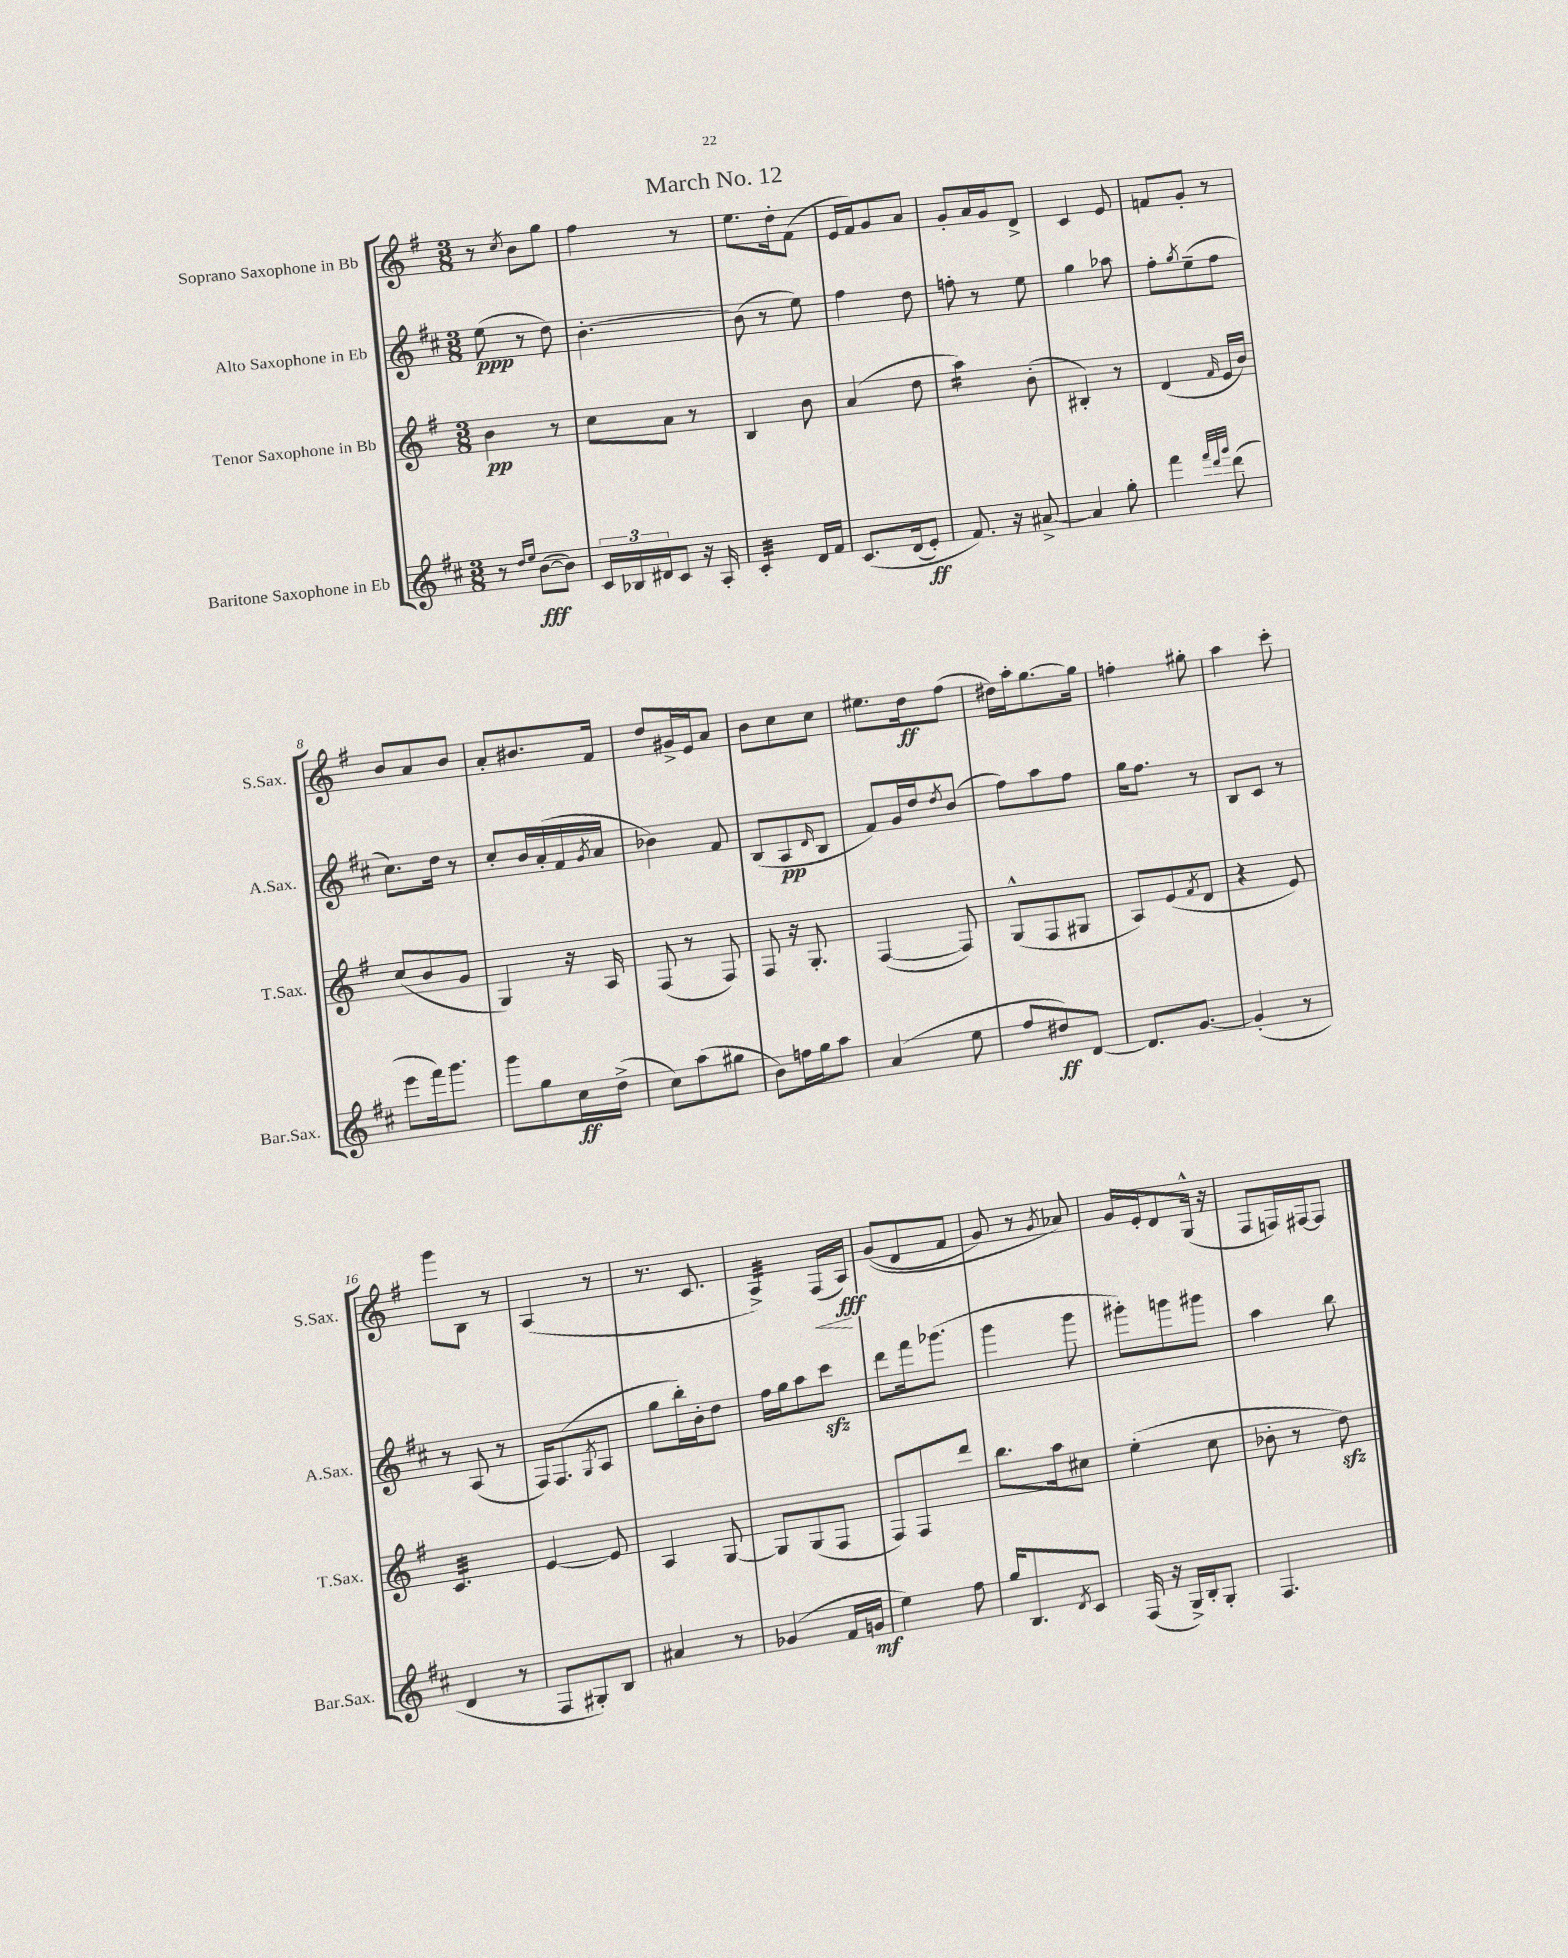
\header { title = "March No. 12" }
<<
\new StaffGroup <<
\new Staff = "s0" \with { instrumentName = "Soprano Saxophone in Bb" shortInstrumentName = "S.Sax." } {
    \clef treble \key g \major \numericTimeSignature \time 3/8
    r8 \acciaccatura { c''8 } b'8 g''8 |
    fis''4 r8 |
    e''8. d''16-. fis'8( |
    e'16 fis'16) g'8 a'8 |
    g'8-. a'16 g'16 d'8-> |
    c'4 e'8 |
    f'8 g'8-. r8 |
    b'8 a'8 b'8 |
    a'8-. bis'8. fis'16 |
    d''8 gis'16-> e'16 a'8 |
    b'8 c''8 c''8 |
    eis''8. d''16\ff fis''8( |
    dis''16) a''16-. g''8.~ g''16 |
    f''4-. gis''8-. |
    a''4 c'''8-. |
    g'''8 b8 r8 |
    a4( r8 |
    r8. c'8. |
    a4:32->) fis16\<( a16\fff\!) |
    g'8(\( d'8 fis'8 |
    g'8) r8 \acciaccatura { g'8 } aes'8\) |
    g'16 e'16-. d'8 g16-^( r16 |
    fis8 f16) fis16~ fis8 \bar "|." |
}
\new Staff = "s1" \with { instrumentName = "Alto Saxophone in Eb" shortInstrumentName = "A.Sax." } {
    \clef treble \key d \major \numericTimeSignature \time 3/8
    e''8\ppp( r8 d''8) |
    b'4.~-. |
    b'8( r8 e''8) |
    fis''4 d''8 |
    f''8-. r8 e''8 |
    g''4 aes''8 |
    fis''8-. \acciaccatura { g''8 } e''8--( fis''8 |
    cis''8.) d''16 r8 |
    cis''8-. b'16 a'16-.( fis'16 \acciaccatura { g'8 } a'16 |
    bes'4) fis'8 |
    b8( a8\pp \grace { d'16 } b8 |
    fis'8) g'16 d''16 \acciaccatura { d''8 } b'8( |
    fis''8) a''8 fis''8 |
    g''16 fis''8. r8 |
    b8 cis'8 r8 |
    r8 a8( r8 |
    fis16) fis8.( \acciaccatura { g8 } a8 |
    g''8 b''16-.) b'16-. d''8 |
    fis''16 g''16 a''8 cis'''8\sfz |
    d'''8 fis'''16 ges'''8.( |
    g'''4 g'''8 |
    gis'''8-.) g'''8 gis'''8 |
    a''4 b''8 \bar "|." |
}
\new Staff = "s2" \with { instrumentName = "Tenor Saxophone in Bb" shortInstrumentName = "T.Sax." } {
    \clef treble \key g \major \numericTimeSignature \time 3/8
    b'4\pp r8 |
    c''8 a'8 r8 |
    b4 b'8 |
    a'4( d''8 |
    a''4:16) b'8-.( |
    bis4-.) r8 |
    d'4( \grace { fis'16 } e'16 b'16) |
    c''8( b'8 g'8 |
    g4) r16 a16 |
    fis8( r8 fis8) |
    fis8 r16 g8.-. |
    fis4~( fis8) |
    g8-^( fis8 gis8 |
    a8) e'8( \acciaccatura { fis'8 } d'8 |
    r4 e'8) |
    c'4.:32 |
    e'4~ e'8 |
    a4 g8~ |
    g8 g8( fis8 |
    fis8) fis8 d'''8 |
    b''8. a''16 cis''8 |
    e''4-.( c''8 |
    bes'8-. r8 d''8\sfz) \bar "|." |
}
\new Staff = "s3" \with { instrumentName = "Baritone Saxophone in Eb" shortInstrumentName = "Bar.Sax." } {
    \clef treble \key d \major \numericTimeSignature \time 3/8
    r8 \grace { d''16 e''16 } b'8~\fff( b'8) |
    \tuplet 3/2 { cis'16 bes16 dis'16 } cis'8 r16 a16-. |
    cis'4:32-. d'16 fis'16 |
    cis'8.\( d'16( e'8-.\ff) |
    fis'8.\) r16 ais'8~-> |
    ais'4 g''8-. |
    fis'''4 \grace { fis'''32 d'''32 g'''32 } d'''8( |
    e'''8 fis'''16) g'''8. |
    g'''8 g''8 cis''16\ff d''16->( |
    cis''8) a''8( gis''8 |
    b'8) f''16 g''16 a''8 |
    a'4( e''8 |
    fis''8 dis''8\ff) d'8~ |
    d'8. g'8.~ |
    g'4-.( r8 |
    d'4 r8 |
    fis8 gis8-.) b8 |
    ais'4 r8 |
    ges'4( fis'16 g'16\mf |
    e''4) fis''8 |
    g''16 b8. \acciaccatura { d'8 } cis'8 |
    fis16( r16 g16->) b16-. g8-. |
    fis4. \bar "|." |
}
>>
>>
